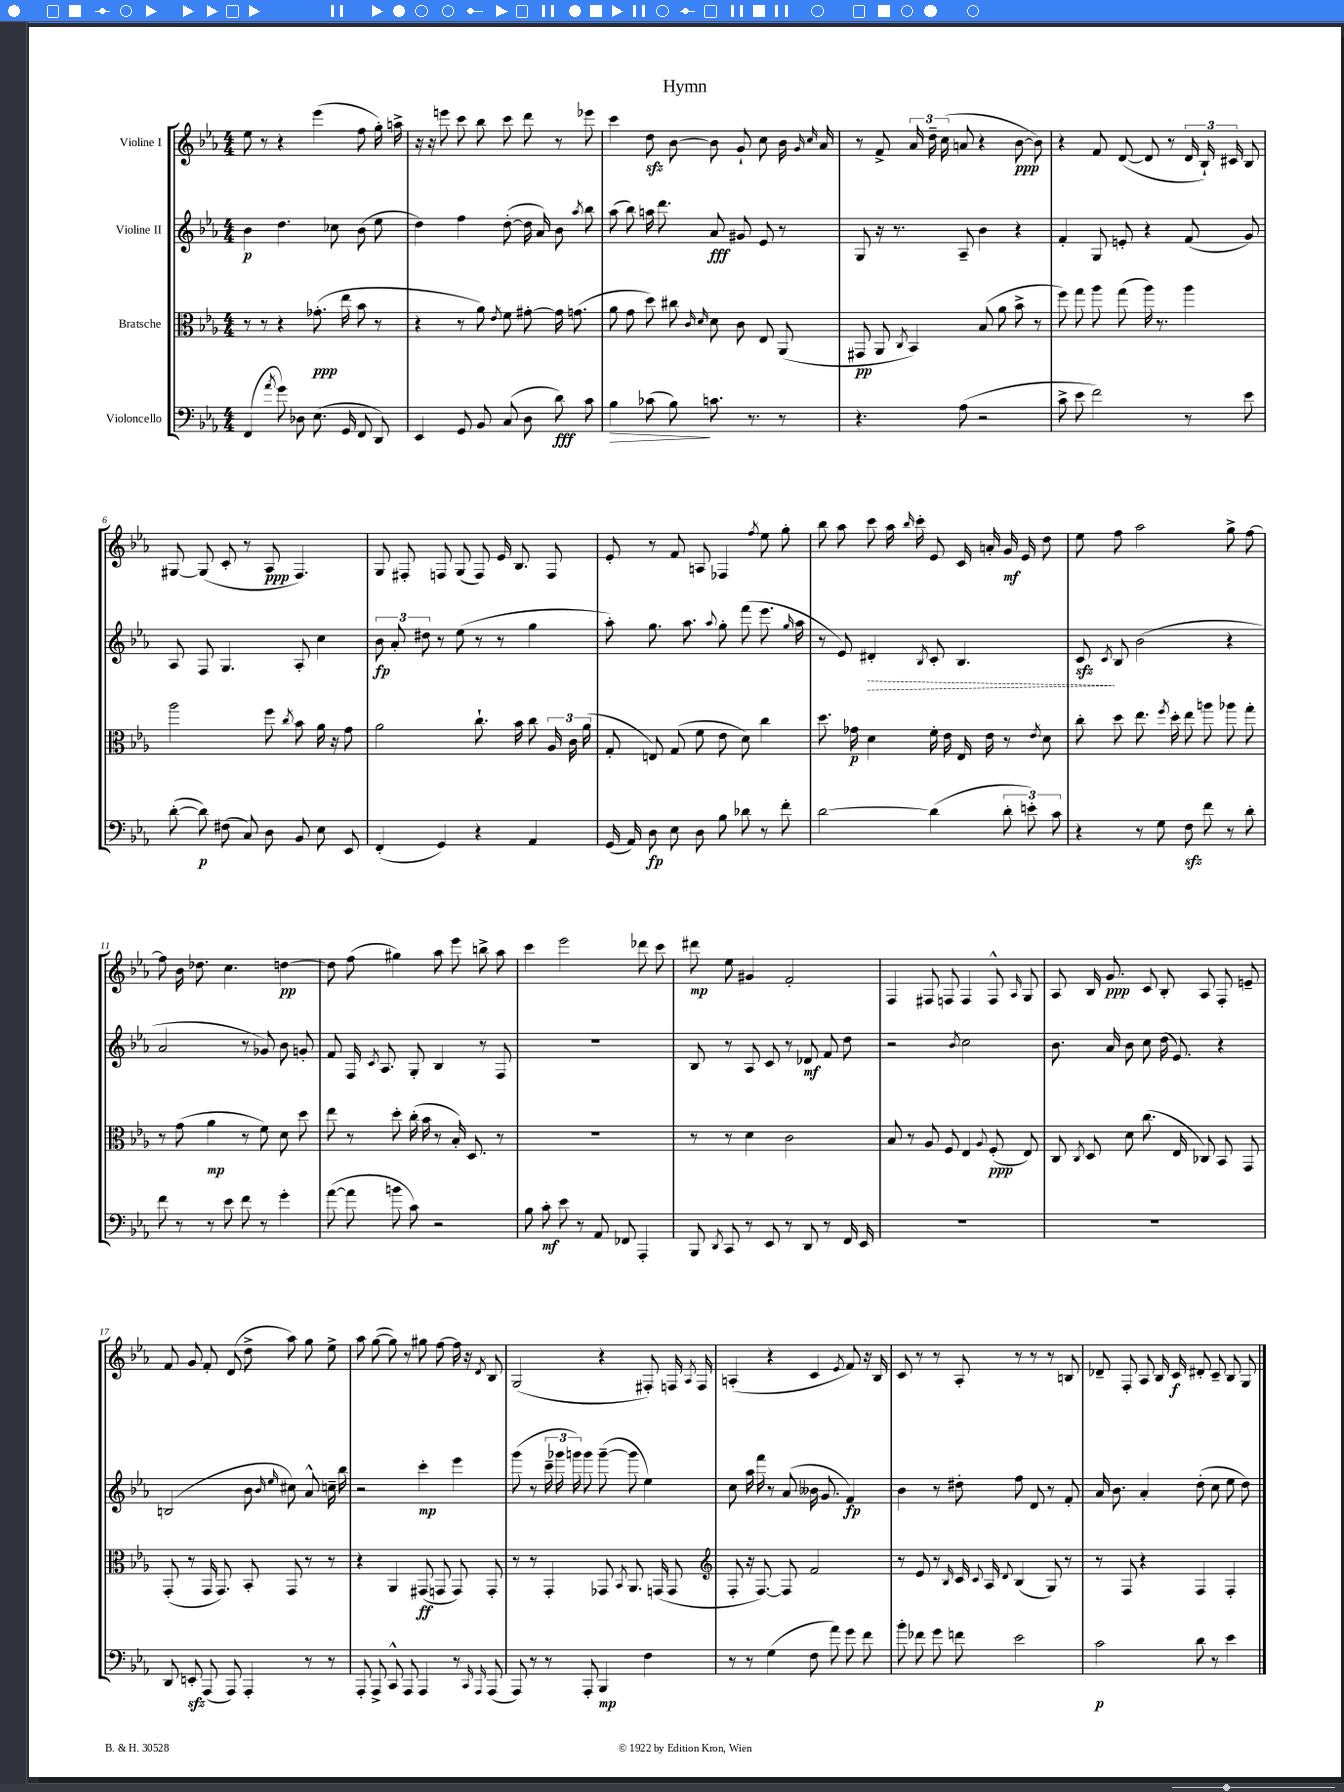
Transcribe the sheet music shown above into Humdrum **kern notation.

**kern	**dynam	**kern	**dynam	**kern	**dynam	**kern	**dynam
*part4	*part4	*part3	*part3	*part2	*part2	*part1	*part1
*staff4	*staff4	*staff3	*staff3	*staff2	*staff2	*staff1	*staff1
*I"Violoncello	*	*I"Bratsche	*	*I"Violine II	*	*I"Violine I	*
*clefF4	*	*clefC3	*	*clefG2	*	*clefG2	*
*k[b-e-a-]	*	*k[b-e-a-]	*	*k[b-e-a-]	*	*k[b-e-a-]	*
*M4/4	*	*M4/4	*	*M4/4	*	*M4/4	*
=1	=1	=1	=1	=1	=1	=1	=1
(4FF/	.	8r	.	4b-\	p	8ee-\	.
.	.	8r	.	.	.	8r	.
8qa-/	.	.	.	.	.	.	.
8g\)	.	4r	.	4.dd\	.	4r	.
8D-X\	.	.	.	.	.	.	.
(8.E-\	.	(8.g-X'\	ppp	.	.	(4eee-\	.
.	.	.	.	8cc-X\	.	.	.
16GG/	.	16ee-\	.	.	.	.	.
8FF/	.	8b-\	.	(8b-\	.	8ff\	.
8DD/)	.	8r	.	8ee-\	.	16gg'\)	.
.	.	.	.	.	.	16aan^\	.
=2	=2	=2	=2	=2	=2	=2	=2
4EE-/	.	4r	.	4dd\)	.	16r	.
.	.	.	.	.	.	16r	.
.	.	.	.	.	.	8eeen\	.
8GG/	.	8r	.	4ff\	.	8ccc\	.
8BB-/	.	8a-\)	.	.	.	8bb-\	.
.	.	8qe-/	.	.	.	.	.
(8C/	.	8f\	.	([8dd'\	.	8ccc\	.
8D\	.	[8g#X'\	.	16dd\]	.	8ddd\	.
.	.	.	.	16a-/)	.	.	.
8d\)	fff	16g#\]	.	8b-\	.	8r	.
.	.	(8.gn\	.	.	.	.	.
.	.	.	.	8qaa-/	.	.	.
8c\	.	.	.	8bb-\	.	8eee-X\	.
=3	=3	=3	=3	=3	=3	=3	=3
!	!LO:HP:b	!	!	!	!	!	!
4B-\	>	8a-\	.	(8aa-\	.	4ccc\	.
.	.	8g\	.	8bb-\)	.	.	.
(8c-X\	.	8dd\)	.	16aan\	.	8ddzz\	.
.	.	.	.	8.ddd\	.	.	.
8B-\)	.	8cc#X\	.	.	.	[8b-\	.
.	.	16qqc/	.	.	.	.	.
.	.	16qqd/	.	.	.	.	.
8.cn\	]	8d\	.	8a-/	fff	8b-\]	.
.	.	8c\	.	8g#X/	.	8g`/	.
8.r	.	.	.	.	.	.	.
.	.	8E-/	.	8e-/	.	8cc\	.
8r	.	(8AA-/	.	8r	.	16b-\	.
.	.	.	.	.	.	16qqg/	.
.	.	.	.	.	.	16qqcc/	.
.	.	.	.	.	.	16a-/	.
=4	=4	=4	=4	=4	=4	=4	=4
4.r	.	8GG#X/	pp	8G/	.	8r	.
.	.	8AA-/	.	16r	.	8f^/	.
.	.	.	.	8.r	.	.	.
.	.	8qC/	.	.	.	.	.
.	.	4BB-/)	.	.	.	24a-/	.
.	.	.	.	.	.	24dd~\	.
.	.	.	.	.	.	(24cc\	.
(8A-\	.	.	.	8A-~/	.	8an/	.
2r	.	(8B-/	.	4b-\	.	4r	.
.	.	8a-\	.	.	.	.	.
.	.	8b-^\	.	4r	.	[8b-\	ppp
.	.	8r	.	.	.	8b-\])	.
=5	=5	=5	=5	=5	=5	=5	=5
8c^\	.	8ff\)	.	4f'/	.	4r	.
8e-\	.	8gg\	.	.	.	.	.
2f\)	.	8aa-\	.	8G/	.	8f/	.
.	.	(8gg\	.	8en'/	.	([8d/	.
.	.	16aa-\)	.	4r	.	8d/]	.
.	.	8.r	.	.	.	.	.
.	.	.	.	.	.	8r	.
8r	.	4aa-\	.	(8f/	.	24d/	.
.	.	.	.	.	.	24B-`/)	.
.	.	.	.	.	.	24c#X/	.
8e-\	.	.	.	8g/)	.	8B-/	.
!!LO:LB:g=z
=6	=6	=6	=6	=6	=6	=6	=6
([8d'\	.	2aa-\	.	8A-/	.	[8G#X/	.
8d\])	p	.	.	8F/	.	(8G#/]	.
(8F#X\	.	.	.	4.G/	.	8c'/	.
8C/)	.	.	.	.	.	8r	.
8D\	.	8ff\	.	.	.	8A-/	ppp
.	.	8qcc/	.	.	.	.	.
8BB-/	.	8b-\	.	8A-'/	.	4.F/)	.
8E-\	.	16a-\	.	4cc\	.	.	.
.	.	16r	.	.	.	.	.
8EE-/	.	8g\	.	.	.	.	.
=7	=7	=7	=7	=7	=7	=7	=7
(4FF'/	.	2a-\	.	12b-\	fp	8G/	.
.	.	.	.	12a-'/	.	.	.
.	.	.	.	.	.	8F#X'/	.
.	.	.	.	12dd#X\	.	.	.
4GG/)	.	.	.	8r	.	8Fn/	.
.	.	.	.	(8ee-\	.	(8G/	.
4r	.	8.cc`\	.	8r	.	8F/)	.
.	.	.	.	8r	.	16e-/	.
.	.	16b-\	.	.	.	8.B-/	.
4AA-/	.	8cc\	.	4gg\	.	.	.
.	.	24A-/	.	.	.	8F/	.
.	.	24c\	.	.	.	.	.
.	.	(24a-\	.	.	.	.	.
=8	=8	=8	=8	=8	=8	=8	=8
(16GG/	.	8G'/	.	8aa-'\)	.	8e-'/	.
16AA-/)	.	.	.	.	.	.	.
8D\	fp	8En/)	.	8.gg\	.	8r	.
8E-\	.	(8G/	.	.	.	8f/	.
.	.	.	.	8.aa-\	.	.	.
8D\	.	8f\	.	.	.	8An/	.
.	.	.	.	8qqaa-/	.	.	.
8B-\	.	8e-\	.	8gg'\	.	4F-X/	.
8d-X\	.	8d\)	.	(8fff\	.	.	.
.	.	.	.	.	.	8qff/	.
8r	.	4cc\	.	8.eee-\	.	8ee-\	.
8f'\	.	.	.	.	.	8gg'\	.
.	.	.	.	16qqgg/	.	.	.
.	.	.	.	16aa-\	.	.	.
=9	=9	=9	=9	=9	=9	=9	=9
[2d\	.	8.dd\	.	8r	.	8bb-\	.
.	.	.	.	8e-/)	.	8aa-\	.
.	.	16g-X\	p	.	.	.	.
!	!	!	!	!	!LO:HP:b	!	!
.	.	4d\	.	4d#X'/	>	8ccc\	.
.	.	.	.	.	.	16aa-\	.
.	.	.	.	.	.	16qqbb-/	.
.	.	.	.	.	.	16ccc'\	.
.	.	.	.	8qB-/	.	.	.
(4d\]	.	16f'\	.	8c'/	.	8e-/	.
.	.	16e-\	.	.	.	.	.
.	.	16E-/	.	4.B-/	.	16c/	.
.	.	16e-\	.	.	.	16an'/	.
12d'\	.	8r	.	.	.	16g/	mf
.	.	.	.	.	.	16e-/	.
12en'\)	.	.	.	.	.	.	.
.	.	8qe-/	.	.	.	.	.
.	.	8d\	.	.	.	8dd\	.
12c\	.	.	.	.	.	.	.
=10	=10	=10	=10	=10	=10	=10	=10
4r	.	8cc'\	.	8czz/	.	8ee-\	.
.	.	.	.	8qc/	.	.	.
.	.	8dd\	.	8B-/	]	8ff\	.
8r	.	8.ee-\	.	(2b-\	.	2aa-\	.
8G\	.	.	.	.	.	.	.
.	.	8qff/	.	.	.	.	.
.	.	16dd'\	.	.	.	.	.
8Fzz\	.	8ee-\	.	.	.	.	.
8f\	.	8aan\	.	.	.	.	.
8r	.	8aa-X\	.	4r	.	8gg^\	.
8d'\	.	8gg'\	.	.	.	[8ff\	.
!!LO:LB:g=z
=11	=11	=11	=11	=11	=11	=11	=11
8f\	.	8r	.	2a-/	.	8ff\]	.
8r	.	(8g\	.	.	.	16b-\	.
.	.	.	.	.	.	8.dd-X\	.
8r	.	4a-\	mp	.	.	.	.
8e-\	.	.	.	.	.	4.cc\	.
8f\	.	8r	.	8r	.	.	.
8r	.	8f\)	.	8g-X/)	.	.	.
4g'\	.	8d\	.	8b-\	.	[4ddn\	pp
.	.	8dd\	.	8gn'/	.	.	.
=12	=12	=12	=12	=12	=12	=12	=12
([8a-\	.	8ee-\	.	8f/	.	8dd\]	.
8a-\]	.	8r	.	16F/	.	(8ff\	.
.	.	.	.	8qc/	.	.	.
.	.	.	.	8.A-/	.	.	.
8bn\	.	8dd'\	.	.	.	4gg#X\)	.
8c\)	.	(16cc'\	.	8G'/	.	.	.
.	.	16b-\	.	.	.	.	.
2r	.	8r	.	4B-/	.	8aa-\	.
.	.	16B-'/)	.	.	.	8eee-\	.
.	.	8.D/	.	.	.	.	.
.	.	.	.	8r	.	8bbn^\	.
.	.	8r	.	8F/	.	8aa-\	.
=13	=13	=13	=13	=13	=13	=13	=13
8B-\	.	1r	.	1r	.	4ccc\	.
8c'\	mf	.	.	.	.	.	.
8e-\	.	.	.	.	.	2eee-\	.
8r	.	.	.	.	.	.	.
8AA-/	.	.	.	.	.	.	.
8FF-X/	.	.	.	.	.	.	.
4AAA-'/	.	.	.	.	.	8ddd-X\	.
.	.	.	.	.	.	8ccc\	.
=14	=14	=14	=14	=14	=14	=14	=14
8BBB-/	.	8r	.	8B-/	.	8ddd#X\	mp
8qDD/	.	.	.	.	.	.	.
8CC/	.	8r	.	8r	.	8ee-\	.
8r	.	4d\	.	8A-/	.	4g#X/	.
8EE-/	.	.	.	8c/	.	.	.
8r	.	2c\	.	8r	.	2f'/	.
8DD/	.	.	.	8d-X/	mf	.	.
8r	.	.	.	8f/	.	.	.
16FF/	.	.	.	8dd\	.	.	.
16EE-/	.	.	.	.	.	.	.
=15	=15	=15	=15	=15	=15	=15	=15
1r	.	8B-/	.	2r	.	4F/	.
.	.	8r	.	.	.	.	.
.	.	8A-/	.	.	.	8F#X/	.
.	.	8F/	.	.	.	8Fn/	.
.	.	.	.	8qb-/	.	.	.
.	.	4E-/	.	2cc\	.	4F/	.
.	.	8qqA-/	.	.	.	.	.
.	.	(8F'/	ppp	.	.	8F^^/	.
.	.	.	.	.	.	16qqA-/	.
.	.	8E-/)	.	.	.	8G/	.
=16	=16	=16	=16	=16	=16	=16	=16
1r	.	8C/	.	8.b-\	.	8A-/	.
.	.	8qC/	.	.	.	.	.
.	.	8D/	.	.	.	16B-/	.
.	.	.	.	16a-/	.	8.g/	ppp
.	.	8d\	.	8b-\	.	.	.
.	.	(8.cc\	.	8cc\	.	8c/	.
.	.	.	.	(16dd\	.	8B-'/	.
.	.	16E-/	.	8.e-/)	.	.	.
.	.	8C-X/)	.	.	.	8A-/	.
.	.	8BB-/	.	4r	.	8F'/	.
.	.	8GG/	.	.	.	8en~/	.
!!LO:LB:g=z
=17	=17	=17	=17	=17	=17	=17	=17
8DD/	.	(8GG'/	.	(2Bn/	.	8f/	.
8EEnzz'/	.	8r	.	.	.	8g/	.
(8AAA-/	.	16GG/	.	.	.	8f'/	.
.	.	8.GG/)	.	.	.	.	.
8AAA-/)	.	.	.	.	.	(8d/	.
4AAA-'/	.	8BB-'/	.	8b-\	.	8dd^\	.
.	.	.	.	16qqb-/	.	.	.
.	.	.	.	16qqee-/	.	.	.
.	.	8GG/	.	8cc#X\)	.	8aa-\)	.
8r	.	8r	.	8a-^^/	.	8gg\	.
8r	.	8r	.	16ccn~\	.	8ee-^\	.
.	.	.	.	16bb-\	.	.	.
=18	=18	=18	=18	=18	=18	=18	=18
8AAA-'/	.	4r	.	2r	.	8aa-\	.
8AAA-^/	.	.	.	.	.	([8gg\	.
8CC^^/	.	4AA-/	.	.	.	8gg\])	.
8AAA-/	.	.	.	.	.	8r	.
4AAA-/	.	(8GG#X/	ff	4ccc'\	mp	8gg#X\	.
.	.	8GGn/	.	.	.	[8ff\	.
8r	.	8GG/)	.	4eee-\	.	16ff\]	.
.	.	.	.	.	.	16r	.
16qqCC/	.	.	.	.	.	.	.
16qqAAA-/	.	.	.	.	.	8qd/	.
(8AAA-/	.	8GG'/	.	.	.	8B-/	.
=19	=19	=19	=19	=19	=19	=19	=19
8AAA-/)	.	8r	.	(8ggg\	.	(2G/	.
8r	.	8r	.	8r	.	.	.
8r	.	4GG'/	.	24ccc~\	.	.	.
.	.	.	.	24ggg-X\	.	.	.
.	.	.	.	24gggn\)	.	.	.
8AAA-'/	.	.	.	8ggg\	.	.	.
4BBB-/	mp	8GG-X/	.	([8ggg~\	.	4r	.
.	.	8qBB-/	.	.	.	.	.
.	.	8.AA-/	.	8ggg\]	.	.	.
4F\	.	.	.	4ee-\)	.	8F#X'/)	.
.	.	(16GGn/	.	.	.	.	.
.	.	8GG/	.	.	.	16Fn/	.
.	.	.	.	.	.	8qA-/	.
.	.	.	.	.	.	16F/	.
=20	=20	=20	=20	=20	=20	=20	=20
*	*	*clefG2	*	*	*	*	*
8r	.	8F'/	.	8cc\	.	(4An'/	.
8r	.	16r	.	16aa-\	.	.	.
.	.	[8.F/)	.	16fff\	.	.	.
(4G\	.	.	.	8r	.	4r	.
.	.	8F/]	.	(8a-/	.	.	.
8F\	.	2f/	.	16b--X\	.	4c/	.
.	.	.	.	8.g/	.	.	.
8a-\)	.	.	.	.	.	.	.
.	.	.	.	.	.	8qe-/	.
8g\	.	.	.	4f/)	fp	8f/)	.
8f\	.	.	.	.	.	16r	.
.	.	.	.	.	.	16B-/	.
=21	=21	=21	=21	=21	=21	=21	=21
8b-'\	.	8r	.	4b-\	.	8c/	.
8f-X\	.	8e-/	.	.	.	8r	.
8g\	.	8r	.	8r	.	8r	.
.	.	16qqB-/	.	.	.	.	.
8fn\	.	16c/	.	8dd#X'\	.	8A-'/	.
.	.	8qqc/	.	.	.	.	.
.	.	16A-/	.	.	.	.	.
.	.	8qqd/	.	.	.	.	.
2e-\	.	(4B-/	.	8ff\	.	8r	.
.	.	.	.	8d/	.	8r	.
.	.	8G/)	.	8r	.	8r	.
.	.	8r	.	8f'/	.	8Bn/	.
=22	=22	=22	=22	=22	=22	=22	=22
2c\	p	8r	.	16a-/	.	8d-X~/	.
.	.	.	.	8.b-\	.	.	.
.	.	8F/	.	.	.	8F'/	.
.	.	4r	.	4a-'/	.	8A-/	.
.	.	.	.	.	.	16B-/	.
.	.	.	.	.	.	16c/	f
8d\	.	4F/	.	(8dd'\	.	8d#X'/	.
8r	.	.	.	8cc\	.	8c~/	.
4e-\	.	4F'/	.	8ee-\	.	8B-/	.
.	.	.	.	8dd\)	.	8G/	.
==	==	==	==	==	==	==	==
*-	*-	*-	*-	*-	*-	*-	*-
